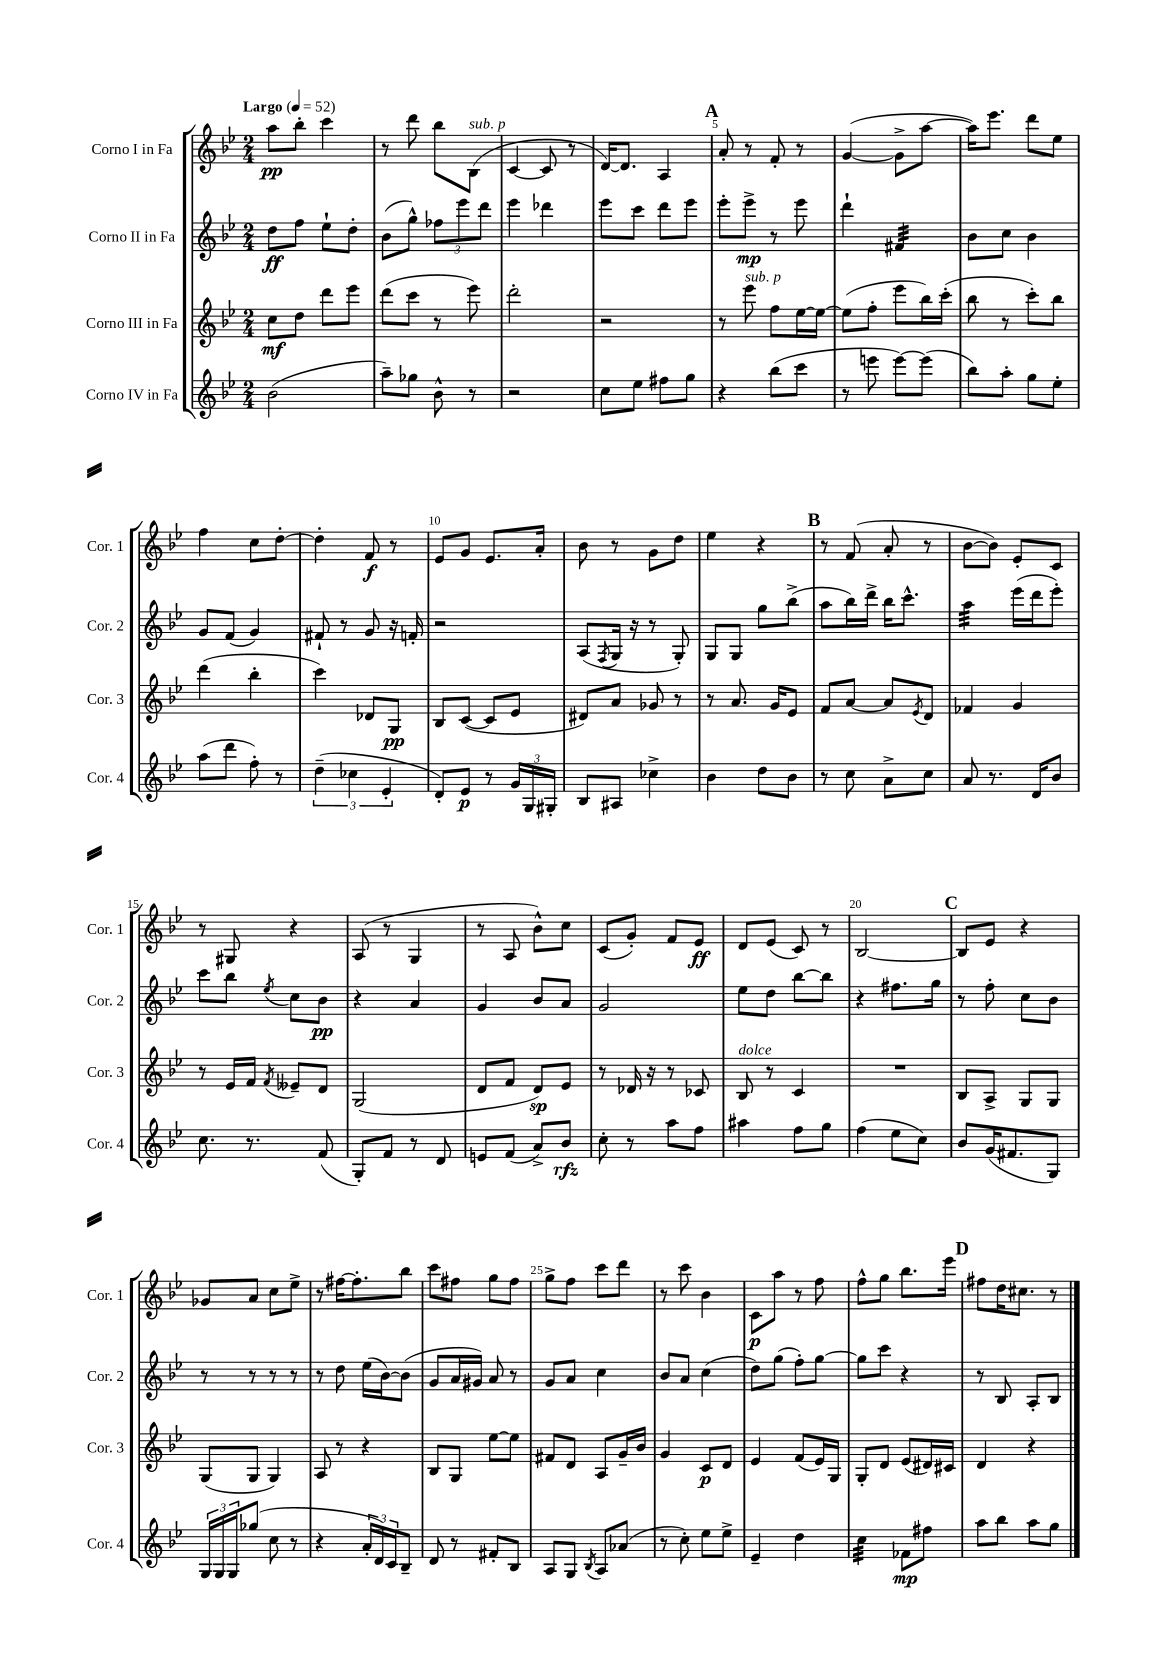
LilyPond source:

<<
\new StaffGroup <<
\new Staff = "s0" \with { instrumentName = "Corno I in Fa" shortInstrumentName = "Cor. 1" } {
    \clef treble \key bes \major \numericTimeSignature \time 2/4 \tempo "Largo" 4 = 52
    a''8\pp bes''8-. c'''4 |
    r8 d'''8 bes''8 bes8^\markup { \italic "sub. p" }( |
    c'4~ c'8 r8 |
    d'16~) d'8. a4 |
    \mark \markup { \bold "A" } a'8-. r8 f'8-. r8 |
    g'4~( g'8-> a''8~ |
    a''16) ees'''8. d'''8 ees''8 |
    f''4 c''8 d''8~-. |
    d''4-. f'8\f r8 |
    ees'8 g'8 ees'8. a'16-. |
    bes'8 r8 g'8 d''8 |
    ees''4 r4 |
    \mark \markup { \bold "B" } r8 f'8( a'8-. r8 |
    bes'8~ bes'8) ees'8-. c'8 |
    r8 gis8 r4 |
    a8( r8 g4 |
    r8 a8 bes'8-^) c''8 |
    c'8( g'8-.) f'8 ees'8\ff |
    d'8 ees'8( c'8) r8 |
    bes2~ |
    \mark \markup { \bold "C" } bes8 ees'8 r4 |
    ges'8 a'8 c''8 ees''8-> |
    r8 fis''16~ fis''8.-. bes''8 |
    c'''8 fis''8 g''8 fis''8 |
    g''8-> f''8 c'''8 d'''8 |
    r8 c'''8 bes'4 |
    c'8\p a''8 r8 f''8 |
    f''8-^ g''8 bes''8. ees'''16 |
    \mark \markup { \bold "D" } fis''8 d''16 cis''8. r8 \bar "|." |
}
\new Staff = "s1" \with { instrumentName = "Corno II in Fa" shortInstrumentName = "Cor. 2" } {
    \clef treble \key bes \major \numericTimeSignature \time 2/4
    d''8\ff f''8 ees''8-! d''8-. |
    bes'8( g''8-^) \tuplet 3/2 { fes''8 ees'''8 d'''8 } |
    ees'''4 des'''4 |
    ees'''8 c'''8 d'''8 ees'''8 |
    \mark \markup { \bold "A" } ees'''8-. ees'''8->\mp r8 ees'''8 |
    d'''4-! fis'4:32 |
    bes'8 c''8 bes'4 |
    g'8 f'8( g'4) |
    fis'8-! r8 g'8 r16 f'16-. |
    r2 |
    a8( \acciaccatura { f8 } g16 r16 r8 g8-.) |
    g8 g8 g''8 bes''8->( |
    \mark \markup { \bold "B" } a''8 bes''16) d'''16-> bes''16 c'''8.-^ |
    a''4:32 ees'''16( d'''16 ees'''8-.) |
    c'''8 bes''8 \acciaccatura { ees''8 } c''8 bes'8\pp |
    r4 a'4 |
    g'4 bes'8 a'8 |
    g'2 |
    ees''8 d''8 bes''8~ bes''8 |
    r4 fis''8. g''16 |
    \mark \markup { \bold "C" } r8 f''8-. c''8 bes'8 |
    r8 r8 r8 r8 |
    r8 d''8 ees''16( bes'16~) bes'8( |
    g'8 a'16 gis'16) a'8 r8 |
    g'8 a'8 c''4 |
    bes'8 a'8 c''4( |
    d''8) g''8( f''8-.) g''8~ |
    g''8 c'''8 r4 |
    \mark \markup { \bold "D" } r8 bes8 a8-. bes8 \bar "|." |
}
\new Staff = "s2" \with { instrumentName = "Corno III in Fa" shortInstrumentName = "Cor. 3" } {
    \clef treble \key bes \major \numericTimeSignature \time 2/4
    c''8\mf d''8 d'''8 ees'''8 |
    d'''8( c'''8 r8 ees'''8) |
    d'''2-. |
    r2 |
    \mark \markup { \bold "A" } r8 ees'''8^\markup { \italic "sub. p" } f''8 ees''16~ ees''16~ |
    ees''8( f''8-. ees'''8 bes''16) c'''16-.( |
    bes''8 r8 c'''8-.) bes''8 |
    d'''4( bes''4-. |
    c'''4) des'8 g8\pp |
    bes8 c'8~( c'8 ees'8 |
    dis'8) a'8 ges'8 r8 |
    r8 a'8. g'16 ees'8 |
    \mark \markup { \bold "B" } f'8 a'8~ a'8 \acciaccatura { ees'8 } d'8 |
    fes'4 g'4 |
    r8 ees'16 f'16 \acciaccatura { f'8 } eeses'8-- d'8 |
    g2( |
    d'8 f'8 d'8\sp) ees'8 |
    r8 des'16 r16 r8 ces'8 |
    bes8^\markup { \italic "dolce" } r8 c'4 |
    R2 |
    \mark \markup { \bold "C" } bes8 a8-> g8 g8 |
    g8( g8 g4) |
    a8 r8 r4 |
    bes8 g8 ees''8~ ees''8 |
    fis'8 d'8 a8 g'16-- bes'16 |
    g'4 c'8\p d'8 |
    ees'4 f'8( ees'16) g16 |
    g8-. d'8 ees'8( dis'16) cis'16 |
    \mark \markup { \bold "D" } d'4 r4 \bar "|." |
}
\new Staff = "s3" \with { instrumentName = "Corno IV in Fa" shortInstrumentName = "Cor. 4" } {
    \clef treble \key bes \major \numericTimeSignature \time 2/4
    bes'2( |
    a''8--) ges''8 bes'8-^ r8 |
    r2 |
    c''8 ees''8 fis''8 g''8 |
    \mark \markup { \bold "A" } r4 bes''8( c'''8 |
    r8 e'''8 e'''8~) e'''8( |
    bes''8) a''8-. g''8 ees''8-. |
    a''8( d'''8 f''8-.) r8 |
    \tuplet 3/2 { d''4--( ces''4 ees'4-. } |
    d'8-.) ees'8\p r8 \tuplet 3/2 { g'16 g16 gis16-. } |
    bes8 ais8 ces''4-> |
    bes'4 d''8 bes'8 |
    \mark \markup { \bold "B" } r8 c''8 a'8-> c''8 |
    a'8 r8. d'16 bes'8 |
    c''8. r8. f'8( |
    g8-.) f'8 r8 d'8 |
    e'8 f'8( a'8->) bes'8\rfz |
    c''8-. r8 a''8 f''8 |
    ais''4 f''8 g''8 |
    f''4( ees''8 c''8) |
    \mark \markup { \bold "C" } bes'8 g'16( fis'8. g8) |
    \tuplet 3/2 { g16 g16 g16 } ges''8( c''8 r8 |
    r4 \tuplet 3/2 { a'16-. d'16) c'16 } bes8-- |
    d'8 r8 fis'8-. bes8 |
    a8 g8 \acciaccatura { bes8 } a8 aes'8( |
    r8 c''8-.) ees''8 ees''8-> |
    ees'4-- d''4 |
    c''4:32 fes'8\mp fis''8 |
    \mark \markup { \bold "D" } a''8 bes''8 a''8 g''8 \bar "|." |
}
>>
>>
\layout { \context { \Score \override BarNumber.break-visibility = ##(#f #t #t) barNumberVisibility = #(every-nth-bar-number-visible 5) } }
